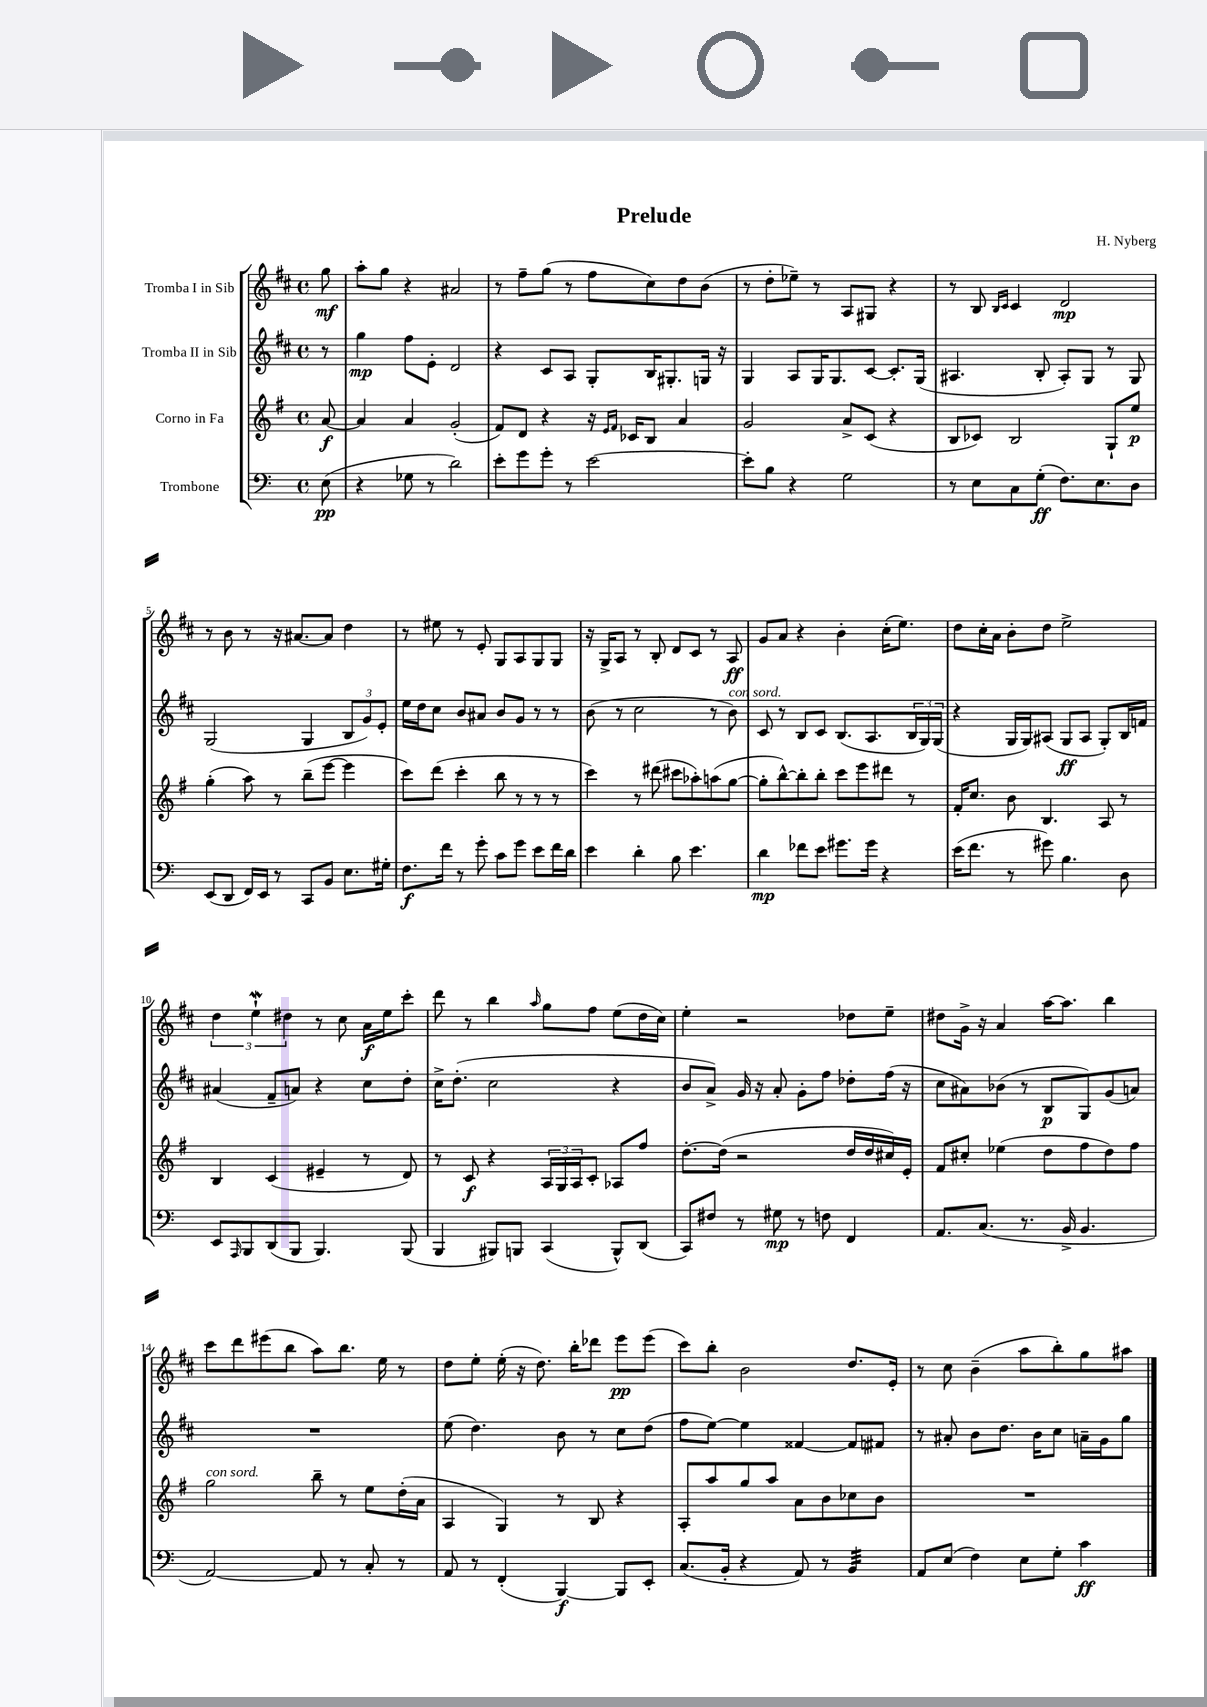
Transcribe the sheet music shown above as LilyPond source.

\header { title = "Prelude" composer = "H. Nyberg" }
<<
\new StaffGroup <<
\new Staff = "s0" \with { instrumentName = "Tromba I in Sib" } {
    \clef treble \key d \major \defaultTimeSignature \time 4/4 \partial 8
    g''8\mf |
    a''8-. g''8 r4 ais'2 |
    r8 fis''8-- g''8( r8 fis''8 cis''8) d''8 b'8( |
    r8 d''8-. ees''8--) r8 a8 gis8 r4 |
    r8 b8 \grace { b16 cis'16 } cis'4 d'2\mp |
    r8 b'8 r8 r16 ais'8.~ ais'8 d''4 |
    r8 eis''8 r8 e'8-. g8 a8 g8 g8 |
    r16 g16-> a8 r8 b8-. d'8 cis'8 r8 a8\ff |
    g'8 a'8 r4 b'4-. cis''16-.( e''8.) |
    d''8 cis''16-. a'16 b'8-. d''8 e''2-> |
    \tuplet 3/2 { d''4 e''4-!\mordent dis''4 } r8 cis''8 a'16\f e''16 cis'''8-. |
    d'''8 r8 b''4 \grace { a''16 } g''8 fis''8 e''8( d''16 cis''16) |
    e''4-. r2 des''8 e''8-- |
    dis''8 g'16-> r16 a'4 a''16~ a''8. b''4 |
    cis'''8 d'''8 eis'''8( b''8 a''8) b''8. e''16 r8 |
    d''8 e''8-. e''16-.( r16 d''8.) b''16-. des'''8 e'''8\pp e'''8( |
    cis'''8) b''8-. b'2 d''8. e'16-. |
    r8 cis''8 b'4--( a''8 b''8-.) g''8 ais''8 \bar "|." |
}
\new Staff = "s1" \with { instrumentName = "Tromba II in Sib" } {
    \clef treble \key d \major \defaultTimeSignature \time 4/4 \partial 8
    r8 |
    g''4\mp fis''8 e'8-. d'2 |
    r4 cis'8 a8 g8-. b16 gis8.-. g16 r16 |
    g4 a8 g16 g8. cis'8~ cis'8.-. g16( |
    ais4. b8-. ais8-.) g8 r8 g8 |
    g2( g4 \tuplet 3/2 { b8 g'8) e'8-. } |
    e''16 d''16 cis''8 b'8 ais'8 b'8 g'8 r8 r8 |
    b'8( r8 cis''2 r8 b'8^\markup { \italic "con sord." }) |
    cis'8 r8 b8 cis'8 b8.( a8. \tuplet 3/2 { b16 g16) g16( } |
    r4 g16 g16) ais8( g8\ff ais8 g8-.) b16 f'16 |
    ais'4( fis'8-- a'8) r4 cis''8 d''8-. |
    cis''16-> d''8.-.( cis''2 r4 |
    b'8 a'8->) g'16 r16 a'8-. g'8-. fis''8 des''8-. fis''16( r16 |
    cis''8 ais'8) bes'8( r8 b8\p g8) g'8( a'8) |
    R1 |
    e''8( d''4.) b'8 r8 cis''8 d''8( |
    fis''8 e''8~) e''4 fisis'4~ fisis'8 fis'8 |
    r8 ais'8-. b'8 d''8. b'16 cis''8 a'16-- g'16 g''8 \bar "|." |
}
\new Staff = "s2" \with { instrumentName = "Corno in Fa" } {
    \clef treble \key g \major \defaultTimeSignature \time 4/4 \partial 8
    a'8~\f |
    a'4 a'4 g'2-.( |
    fis'8) d'8 r4 r16 \grace { e'16 fis'16 } ces'16 b8 a'4 |
    g'2 a'8-> c'8( r4 |
    b8 ces'8) b2 g8-! e''8\p |
    g''4-.( a''8) r8 b''8--( e'''8~ e'''4 |
    c'''8) d'''8( c'''4-. b''8 r8 r8 r8 |
    c'''4) r8 dis'''8( cis'''8 aes''8-.) a''8( g''8~ |
    g''8-. b''8~-^) b''8-. b''8-. c'''8 e'''8 dis'''8 r8 |
    fis'16-. c''8. b'8 b4. a8 r8 |
    b4 c'4( eis'4-- r8 d'8) |
    r8 c'8\f r4 \tuplet 3/2 { a16 g16 a16 } c'8-. aes8 fis''8 |
    d''8.~-. d''16( r2 d''16 d''16 cis''16) e'16-. |
    fis'8 cis''8-. ees''4( d''8 fis''8 d''8) fis''8 |
    g''2^\markup { \italic "con sord." } b''8-- r8 e''8 d''16-.( a'16 |
    a4 g4) r8 b8 r4 |
    a8-. a''8 g''8 a''8 a'8 b'8 ces''8 b'8 |
    R1 \bar "|." |
}
\new Staff = "s3" \with { instrumentName = "Trombone" } {
    \clef bass \key c \major \defaultTimeSignature \time 4/4 \partial 8
    e8\pp( |
    r4 ges8 r8 d'2) |
    e'8-. g'8 g'8-. r8 e'2~ |
    e'8-. b8 r4 g2 |
    r8 e8 c8 g8-.\ff( f8.) e8. d8 |
    e,8( d,8 f,16) e,16 r8 c,8 b,8 e8. gis16-. |
    f8.\f f'16 r8 g'8-. c'8 g'8 e'8 f'16 d'16 |
    e'4 d'4-. b8 e'4. |
    d'4\mp fes'8 e'8 gis'8. gis'16 r4 |
    e'16( f'8. r8 gis'8) b4. d8 |
    e,8 \grace { a,,16 } b,,8 d,8( b,,8 b,,4.) b,,8( |
    b,,4 bis,,8) b,,8 c,4( b,,8-^) d,8( |
    c,8) fis8 r8 gis8\mp r8 f8 f,4 |
    a,8. c8.( r8. b,16-> b,4. |
    a,2~) a,8 r8 c8-. r8 |
    a,8 r8 f,4-.( b,,4~\f) b,,8 e,8-. |
    c8.( b,16-. r4 a,8) r8 b,4:32 |
    a,8 e8( f4) e8 g8-. c'4\ff \bar "|." |
}
>>
>>
